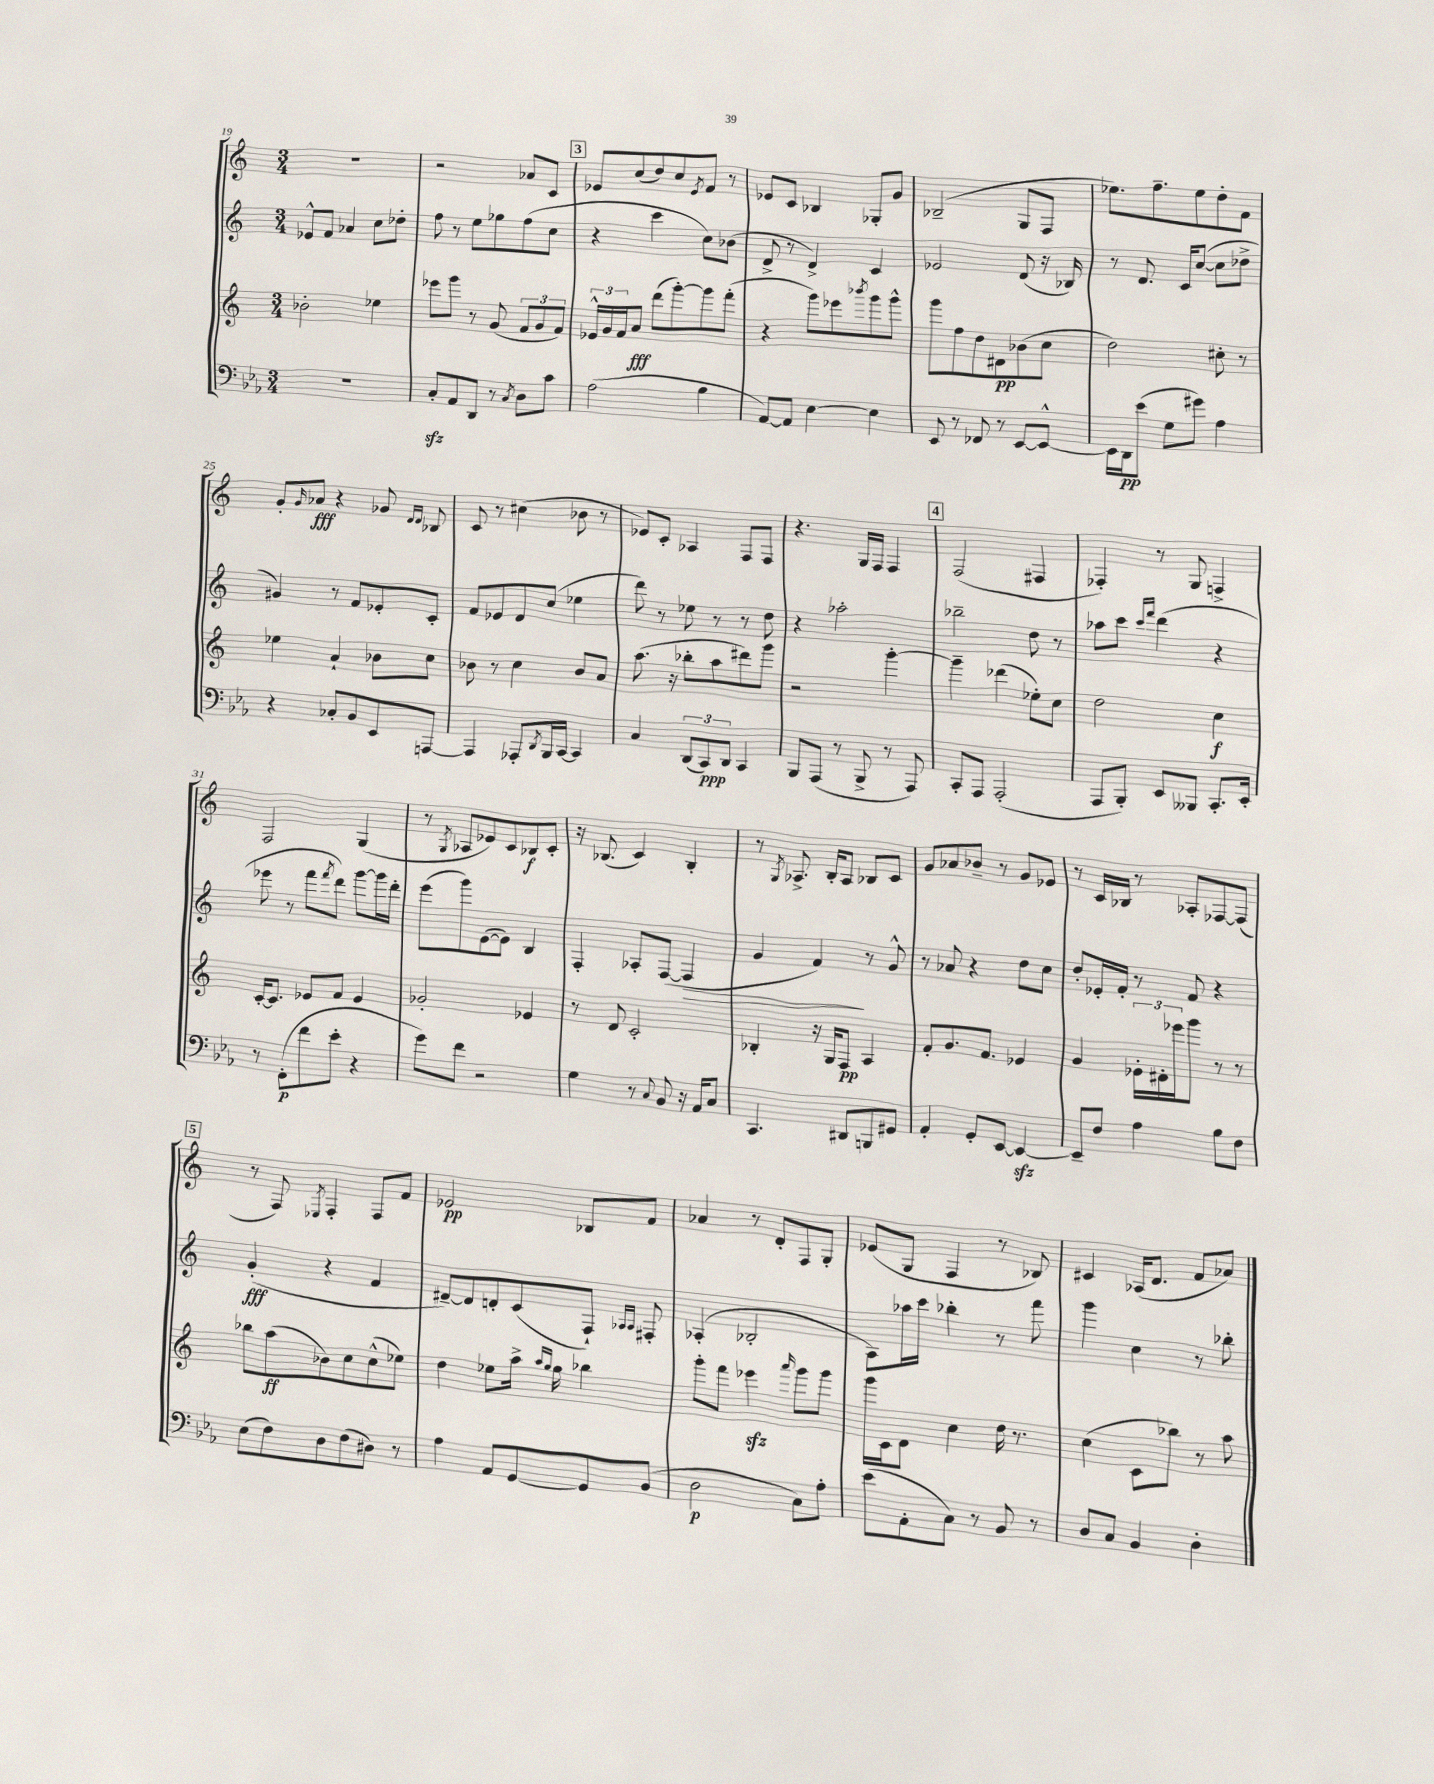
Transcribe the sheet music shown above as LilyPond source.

<<
\new StaffGroup <<
\new Staff = "s0" {
    \clef treble \key c \major \numericTimeSignature \time 3/4
    R2. |
    r2 aes'8 c'8 |
    \mark \markup { \box "3" } ees'8 c''8( d''8) c''8 \acciaccatura { ees'8 } f'8 r8 |
    ees'8 c'8 bes4 ges8-. g'8 |
    bes2--( g8 f8 |
    ees''8.) f''8.-- ees''8 d''8-. f'8 |
    g'8-. \grace { g'16 } aes'8\fff r4 ges'8 \grace { d'16 d'16 } bes8 |
    c'8 r8 cis''4( bes'8 r8 |
    ees'8) c'8-. aes4 f8 f8 |
    r4. g16 f16 f4 |
    \mark \markup { \box "4" } f2( fis4 |
    fes4-.) r8 g8 f4-> |
    f2 g4( |
    r8 \acciaccatura { g8 } aes8 ees'8) c'8 bes8\f c'8-. |
    r16 bes8.( c'4) bes4-. |
    r8 \acciaccatura { g8 } aes8.-> b16-. aes8 bes8 c'8 |
    g'8 aes'8 bes'8-- r8 g'8 ees'8 |
    r8 c'16 bes16 r8 aes8-. fes8~ fes8( |
    \mark \markup { \box "5" } r8 f8) \acciaccatura { ees8 } f4-. f8 f'8 |
    ees'2\pp bes8 f'8 |
    aes'4 r8 d'8-. f8 g8-. |
    ees'8( g8 f4 r8 bes8) |
    cis'4 aes16( d'8. f'8 aes'8) \bar "|." |
}
\new Staff = "s1" {
    \clef treble \key c \major \numericTimeSignature \time 3/4
    ees'8-^ f'8 aes'4 c''8 des''8-. |
    f''8 r8 e''8 ges''8 f''8( c''8 |
    \mark \markup { \box "3" } r4 c'''4 c''8) bes'8( |
    d'8-> r8 d'4->) c'4 |
    ees'2 d'8( r16 bes16) |
    r8 d'8. c'16 c''8~( c''8 des''8-> |
    gis'4) r8 f'8 ees'8-. c'8-. |
    f'8 ees'8 d'8 c''8( ees''4 |
    d'''8) r8 ees''8 r8 r8 d''8 |
    r4 aes''2-. |
    \mark \markup { \box "4" } bes''2-- d''8 r8 |
    aes''8 c'''8 \grace { c'''16 f'''16 } d'''4( r4 |
    ees'''8 r8 f'''8 \acciaccatura { f'''8 } d'''8) g'''8~ g'''16 d'''16-. |
    e'''8( g'''8) e'8~( e'8) b4 |
    f4-. aes8-. f8~( f4\> |
    g'4 f'4\!) r8 g'8-^ |
    r8 aes'8 r4 d''8 c''8 |
    d''8-. ees'16-. f'16-. r8 f'8 r4 |
    \mark \markup { \box "5" } g'4-.\fff( r4 f'4 |
    dis'8~--) dis'8 d'8-. c'8( f8-!) \grace { aes16 aes16 } fis8-. |
    aes4-.( bes2-. |
    a8) aes''16 c'''16 bes''4-. r8 f'''8 |
    g'''4 c''4 r8 bes''8-. \bar "|." |
}
\new Staff = "s2" {
    \clef treble \key c \major \numericTimeSignature \time 3/4
    bes'2-. ees''4 |
    ees'''8 g'''8 r8 g'8( \tuplet 3/2 { f'8 g'8 f'8) } |
    \mark \markup { \box "3" } \tuplet 3/2 { ees'16-^ g'16 f'16 } a'8\fff d'''8( g'''8~-.) g'''8 f'''8-.( |
    r4 g'''8) ees'''8 \acciaccatura { bes'''8 } g'''8 g'''8-^ |
    g'''8 f''8 d''8 dis'8\pp bes'8( c''8 |
    d''2) cis''8-. r8 |
    ees''4 a'4-! bes'8 c''8 |
    bes'8 r8 c''4 bes'8 a'8 |
    a''8.( r16 bes''8-. a''8 dis'''8) g'''8 |
    r2 g'''4~-. |
    \mark \markup { \box "4" } g'''4-- des'''4( ees''8-.) c''8 |
    d''2 c''4\f |
    c'16~-. c'8. ees'8 f'8 ees'4 |
    ges'2-. ees'4 |
    r8 d'8 c'2-. |
    bes4-. r16 g16 f8\pp a4 |
    f'8-. g'8. f'8. ees'4 |
    g'4 \tuplet 3/2 { ees'16-. dis'16-. ees'''16 } g'''8 r8 r8 |
    \mark \markup { \box "5" } bes''8 a''8\ff( bes'8) c''8 c''8-^( ees''8) |
    d''4 ees''8 a''16-> \grace { a''16 g''16 } g''16 bes''4 |
    g'''8-. f'''8 ees'''4\sfz \grace { a'''16 } g'''8 g'''8 |
    g'''16 c'16 d'8 c''4 d''16 r8. |
    c''4( c'8 bes''8) r8 a''8 \bar "|." |
}
\new Staff = "s3" {
    \clef bass \key ees \major \numericTimeSignature \time 3/4
    R2. |
    c8-.\sfz aes,8 d,8 r8 \acciaccatura { c8 } d8 c'8 |
    \mark \markup { \box "3" } aes2( bes4 |
    aes,8~) aes,8 ees4~ ees4 |
    ees,8 r8 fes,8 r8 ees,8~ ees,8~-^ |
    ees,16 d,16\pp ees'8( g8 gis'8) aes4 |
    r4 ces8-. bes,8 ees,8 a,,8~ |
    a,,4 aes,,8-. \acciaccatura { d,8 } bes,,16 c,16~ c,4 |
    c4 \tuplet 3/2 { d,8( c,8\ppp) d,8 } c,4 |
    bes,,8 aes,,8( r8 bes,,8-> r8 aes,,8) |
    \mark \markup { \box "4" } c,8-. aes,,8 aes,,2-.( |
    aes,,8 bes,,8-.) ees,8 beses,,8 c,8.-. ees,16-. |
    r8 f,8-.\p( f'8 ees'8-. r4 |
    g'8) f'8 r2 |
    g4 r8 \appoggiatura { c8 } bes,8 r16 aes,16 c8 |
    c,4. dis,8 b,,8 gis,8 |
    aes,4-. g,8-. ees,8~ ees,4~\sfz |
    ees,8-- f8 aes4 bes8 f8 |
    \mark \markup { \box "5" } ees8( f8) d8 f8( dis8) r8 |
    aes4 aes,8 g,8~ g,8 bes,8( |
    d2\p c8) aes8-. |
    ees'8( aes,8-. c8) r8 bes,8 r8 |
    d8 c8 bes,4 d4-. \bar "|." |
}
>>
>>
\layout { \context { \Score currentBarNumber = #19 } }
